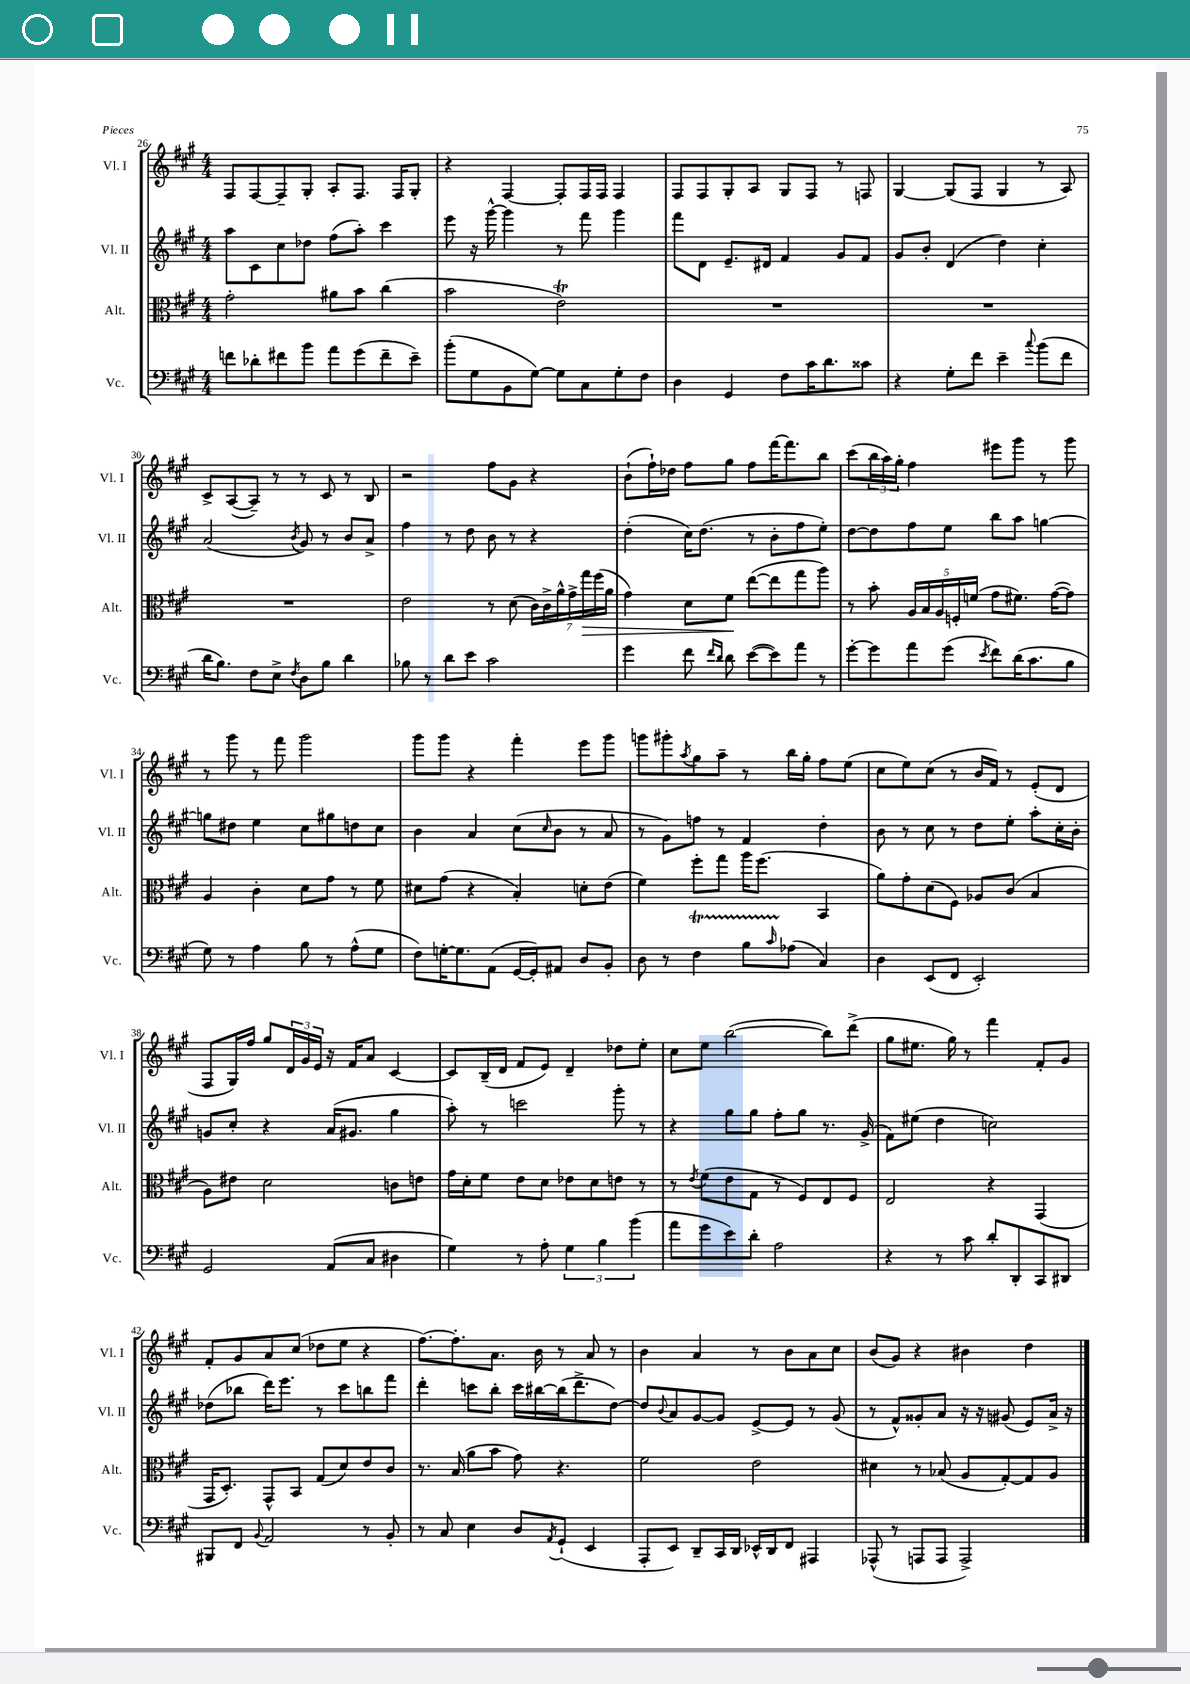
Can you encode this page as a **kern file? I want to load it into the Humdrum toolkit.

**kern	**kern	**kern	**kern
*staff4	*staff3	*staff2	*staff1
*clefF4	*clefC3	*clefG2	*clefG2
*k[f#c#g#]	*k[f#c#g#]	*k[f#c#g#]	*k[f#c#g#]
*M4/4	*M4/4	*M4/4	*M4/4
8f	2g#'	8aa	8F#
8d-'	.	8c#	[8F#
8f#	.	8cc#	8F#~]
8b	.	8dd-	8G#'
8a	8a#	(8ff#	8A'
(8g#	8b	8aa')	8.F#
8f#~	(4cc#	4ccc#	.
.	.	.	16F#
8e~)	.	.	8G#'
=	=	=	=
(8b'	2b	8eee	4r
8G#	.	16r	.
.	.	[16ggg#^^	.
8BB	.	4ggg#]	[4F#
[8G#)	.	.	.
8G#]	2e)	8r	8F#']
8C#	.	8fff#	16F#
.	.	.	16F#
8G#'	.	4ggg#	4F#
8F#	.	.	.
=	=	=	=
4D	1r	8fff#	8F#
.	.	8d	8F#
4GG#	.	8.e~	8G#'
.	.	.	8A
.	.	16d#	.
8F#	.	4f#	8G#
16c#	.	.	8F#
8.d	.	.	.
.	.	8g#	8r
8c##	.	8f#	8F
=	=	=	=
4r	1r	8g#	[4G#
.	.	8b'	.
8G#'	.	(4d	(8G#]
8f#	.	.	8F#
4e~	.	4dd)	4G#
8qqcc#	.	.	.
(8b	.	4cc#'	8r
8f#	.	.	8A)
=	=	=	=
16d	1r	(2a	8c#^
8.B)	.	.	.
.	.	.	([8A
8F#	.	.	8A~])
8E^	.	.	8r
8qF#	.	8qb	.
8D	.	8g#)	8r
8B	.	8r	8c#
4d	.	8b	8r
.	.	8a^	8B
=	=	=	=
8B-	2e	4ff#	2r
8r	.	.	.
8d	.	8r	.
8e	.	8dd	.
2c#	8r	8b	8ff#
.	(8d	8r	8g#
.	28c#)	4r	4r
.	28c#^	.	.
.	28a^^	.	.
.	28g#^	.	.
.	28gg#	.	.
.	(28ff#	.	.
.	28a	.	.
=	=	=	=
4g#	4g#)	(4dd'	(8b`
.	.	.	16ff#`)
.	.	.	16dd-
8f#	8d	16cc#)	8ff#
.	.	(8.dd	.
16qqf#	.	.	.
16qqd	.	.	.
8d	8f#	.	8gg#
([8e	([8ee	8r	8ff#
8e])	8ee]	8b'	[16fff#
.	.	.	8.fff#]
8a	8gg#	8ff#	.
8r	8aa)	8ee')	8bb
=	=	=	=
[8g#'	8r	[8dd	(8ccc#
8g#]	8b'	8dd]	24bb
.	.	.	24aa)
.	.	.	24gg#'
8a	20A	8ff#	4ff#
.	20B	.	.
.	20A	.	.
(8g#	.	8ee	.
.	20F'	.	.
.	(20f	.	.
8qe	.	.	.
8f#)	8g#	8bb	8eee#
(16d	8.f#)	8aa	8ggg#
8.c#	.	.	.
.	.	[4gg	8r
.	([16g#	.	.
8B	8g#])	.	8ggg#
=	=	=	=
8G#)	4A	8gg]	8r
8r	.	8dd#	8ggg#
4A	4c#'	4ee	8r
.	.	.	8fff#
8B	8d	8cc#	2ggg#
8r	8g#	8gg#	.
(8A^^	8r	8dd	.
8G#	8f#	8cc#	.
=	=	=	=
8F#)	8d#	4b	8ggg#
[16G'	(8g#	.	8ggg#
8.G]	.	.	.
.	4r	4a	4r
(8AA	.	.	.
[16GG#	4B')	(8cc#	4fff#'
16GG#'])	.	.	.
.	.	16qqcc#	.
8AA#	.	8b	.
8D	8d'	8r	8eee
8BB'	(8e	8a	8ggg#
=	=	=	=
8D	4f#)	8r	8ggg
8r	.	8g#)	8ggg#'
.	.	.	8qaa
4F#	8ff#'	8ff	8gg#
.	8gg#	8r	8aa~
8B	16aa	4f#	8r
.	(8.ff#	.	.
16qqc#	.	.	.
(8A-	.	.	16bb
.	.	.	16gg#'
4C#)	4BB	4dd'	8ff#
.	.	.	(8ee
=	=	=	=
4D	8a)	8b	8cc#
.	8g#'	8r	8ee)
(8EE	(8d	8cc#	(8cc#
8FF#	8F#)	8r	8r
2EE')	8A-	8dd	16b
.	.	.	16f#)
.	(8c#	8ee'	8r
.	4B	8aa'	(8e'
.	.	16cc#'	8d
.	.	16b'	.
=	=	=	=
2GG#	8A)	8g	8F#
.	8e#	8cc#'	16G#)
.	.	.	16ff#
.	2d	4r	8gg#
.	.	.	24d
.	.	.	24g#
.	.	.	24e
(8AA	.	(16a	16r
.	.	8.g#	16f#
8C#	.	.	8a
4D#	8c	4gg#	[4c#
.	8e	.	.
=	=	=	=
4G#)	16g#	8aa')	8c#]
.	16d'	.	.
.	8f#	8r	(16B~
.	.	.	16d
8r	8e	2ccc	8f#
8A'	8d	.	8e)
6G#	8e-	.	4d~
.	8d	.	.
6B	.	.	.
.	8e	8ggg#'	8dd-
(6b	.	.	.
.	8r	8r	8ee'
=	=	=	=
8a	8r	4r	8cc#
.	8qe	.	.
8g#	(8f#	.	8ee
8e)	8e	8gg#	([2bb
8d'	8G#	8gg#	.
2A	8r	8ff#'	.
.	8F#)	8gg#	.
.	8E	8.r	8bb])
.	8F#	.	(8ddd^
.	.	(16g#^	.
=	=	=	=
4r	2E	8f#)	8gg#
.	.	(8ee#	8.ee#
8r	.	4dd	.
.	.	.	16gg#)
8c#	.	.	8r
8d'	4r	2cc)	4fff#
8DD'	.	.	.
8CC#	(4GG#	.	8f#'
8DD#	.	.	8g#
=	=	=	=
8BBB#	16GG#	(8dd-	8f#'
.	8.D')	.	.
8FF#	.	8bb-	8g#
8qqBB	.	.	.
2AA	8GG#^^	16ddd)	8a
.	.	8.eee	.
.	8BB	.	(8cc#
.	(8G#	8r	8dd-
.	8d)	8ccc#	8ee
8r	8e	8bb	4r
8BB'	8c#	8fff#	.
=	=	=	=
8r	8.r	4ddd'	[8.ff#)
8C#	.	.	.
.	(16B	.	8.ff#']
4E	8a	8ccc	.
.	8b	8bb'	8.a
8D	8g#)	16ccc	.
.	.	[16bb#	16b
8qAA	.	.	.
(8GG#`	4.r	(16bb#]	8r
.	.	8.ddd^	.
4EE	.	.	8a
.	.	[8dd)	8r
=	=	=	=
8AAA'	2f#	8dd]	4b
.	.	8qqb	.
8EE)	.	8a	.
8DD~	.	[8g#	4a
16CC#	.	8g#]	.
16DD	.	.	.
16EE-^^	2e	[8e^	8r
16DD	.	.	.
8FF#	.	8e]	8b
4AAA#	.	8r	8a
.	.	(8g#	8cc#
=	=	=	=
(8AAA-^^	4d#	8r	(8b
8r	.	8f#^^)	8g#)
8AAA	8r	8g##'	4r
8AAA	(8B-	8a	.
2AAA^)	8A	16r	4b#
.	.	16r	.
.	[8G#')	(8g#	.
.	8G#]	8e)	4dd
.	8A	16a^	.
.	.	16r	.
==	==	==	==
*-	*-	*-	*-
